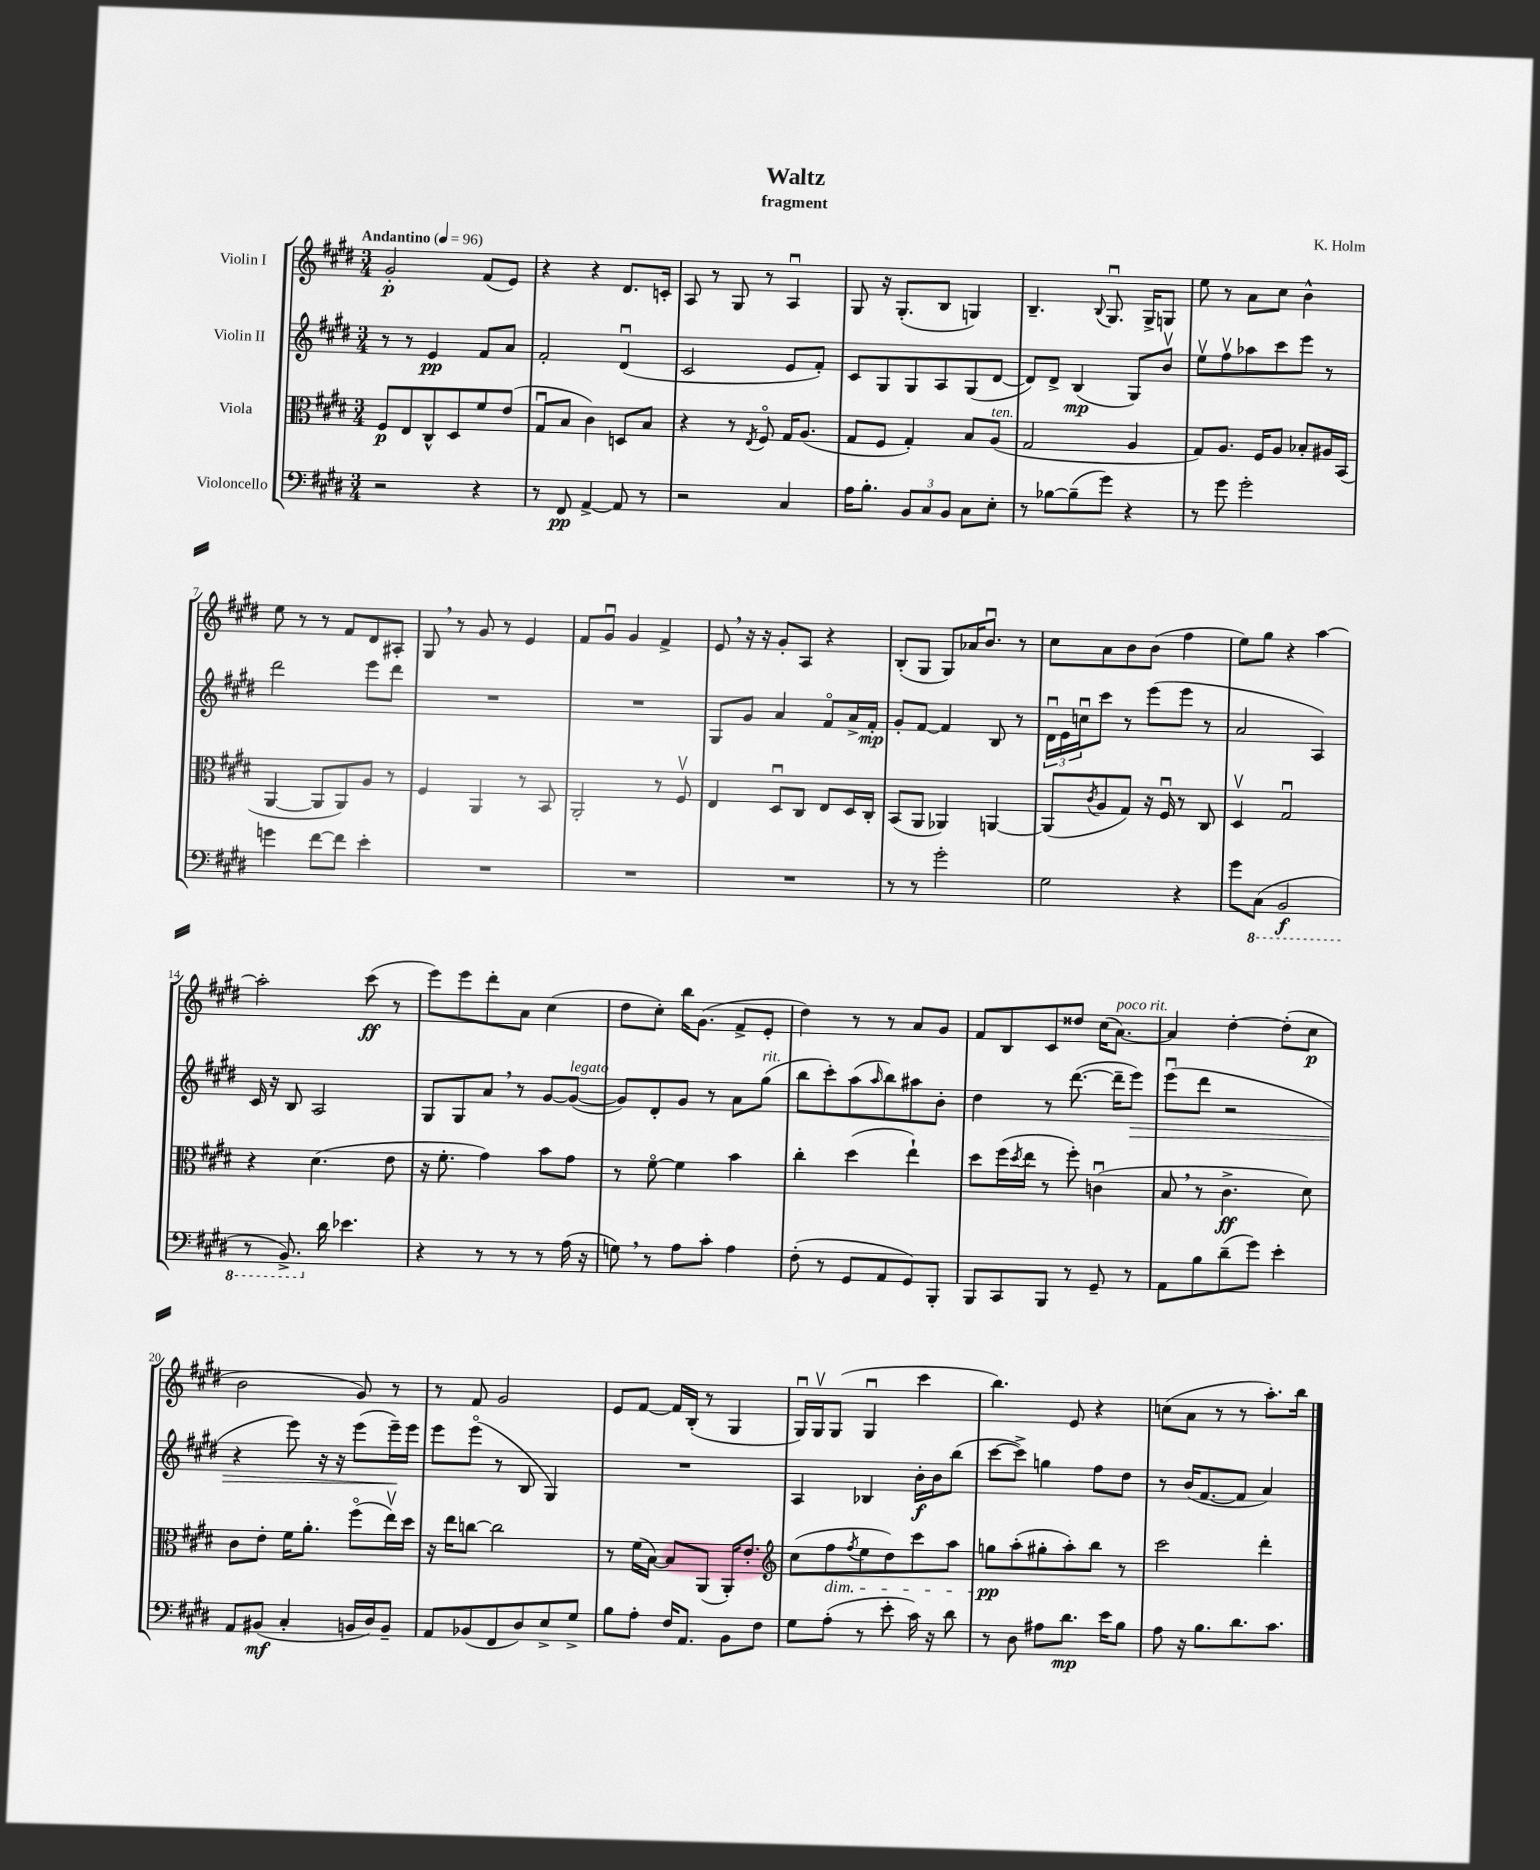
\header { title = "Waltz" composer = "K. Holm" subtitle = "fragment" }
<<
\new StaffGroup <<
\new Staff = "s0" \with { instrumentName = "Violin I" } {
    \clef treble \key e \major \numericTimeSignature \time 3/4 \tempo "Andantino" 4 = 96
    gis'2-.\p fis'8( e'8) |
    r4 r4 dis'8. c'16-. |
    a8 r8 gis8 r8 a4\downbow |
    gis8 r16 gis8.-.( b8 g4) |
    b4.-- \appoggiatura { b8 } gis8.\downbow gis16-> g8 |
    e''8 r8 a'8 cis''8 b'4-^ |
    e''8 r8 r8 fis'8 dis'8 ais8-. |
    gis8 \breathe r8 gis'8 r8 e'4 |
    fis'8 gis'8\downbow gis'4 fis'4-> |
    e'8 \breathe r16 r16 gis'8-. a8 r4 |
    b8-.( gis8 gis8) aes'16 b'8.\downbow r8 |
    cis''8 a'8 b'8 b'8( fis''4 |
    e''8) gis''8 r4 a''4~ |
    a''2-. cis'''8\ff( r8 |
    e'''8) e'''8 dis'''8-. a'8 cis''4( |
    dis''8 cis''8-.) b''16 gis'8.( fis'8-> e'8-. |
    dis''4) r8 r8 a'8 gis'8 |
    fis'8 b8 cis'8 disis''8 cis''16( a'8.~^\markup { \italic "poco rit." }) |
    a'4 dis''4~-. dis''8-.( cis''8\p |
    b'2 gis'8) r8 |
    r8 fis'8 gis'2 |
    e'8 fis'8~ fis'16 b16-.( r8 gis4 |
    gis16\downbow) gis16\upbow gis8( gis4\downbow cis'''4 |
    b''4.) e'8 r4 |
    c''8( a'8 r8 r8 a''8.-.) b''16 \bar "|." |
}
\new Staff = "s1" \with { instrumentName = "Violin II" } {
    \clef treble \key e \major \numericTimeSignature \time 3/4
    r8 r8 e'4\pp fis'8 a'8 |
    fis'2-. dis'4\downbow( |
    cis'2 e'8 fis'8-.) |
    cis'8 gis8 gis8 a8 gis8( dis'8~ |
    dis'8) dis'8-> b4\mp( gis8) b'8\upbow |
    e''8\upbow fis''8\upbow aes''8 cis'''8 e'''8 r8 |
    dis'''2 e'''8 dis'''8 |
    R2. |
    R2. |
    gis8 gis'8 a'4 fis'8\flageolet a'16-> fis'16-.\mp |
    gis'8-. fis'8~ fis'4 b8 r8 |
    \tuplet 3/2 { dis'16\downbow e'16 c''16\downbow } cis'''8 r8 e'''8( e'''8 r8 |
    a'2 a4) |
    cis'16 r16 b8 a2 |
    gis8 gis8 a'8 \breathe r8 gis'8~ gis'8~^\markup { \italic "legato" }( |
    gis'8) dis'8-. gis'8 r8 a'8 gis''8^\markup { \italic "rit." }( |
    b''8 cis'''8-.) a''8( \grace { a''16 } b''8) ais''8 b'8-. |
    dis''4 r8 dis'''8.~( dis'''16-- e'''8\>) |
    e'''8\downbow( dis'''8 r2 |
    r4 e'''8) r16 r16 e'''8( e'''16--\!) e'''16 |
    e'''8 e'''8\flageolet( r8 b8 gis4) |
    R2. |
    a4 bes4 b'16-.\f b'16 b''8( |
    cis'''8~ cis'''8->) g''4 fis''8 dis''8 |
    r8 b'16( fis'8.~ fis'8 a'4) \bar "|." |
}
\new Staff = "s2" \with { instrumentName = "Viola" } {
    \clef alto \key e \major \numericTimeSignature \time 3/4
    fis8\p e8 cis8-^ dis8 fis'8 e'8( |
    gis8\downbow b8 cis'4) d8 b8 |
    r4 r8 \acciaccatura { e8 } fis8\flageolet gis16 a8.( |
    gis8 fis8 gis4-.) b8 a8^\markup { \italic "ten." }( |
    gis2 a4 |
    gis8) a8. fis16 a8 bes8-. ais16 b,16( |
    a,4~ a,8 a,8) a8 r8 |
    fis4 a,4 r8 b,8 |
    a,2-. r8 fis8\upbow |
    e4 dis8\downbow cis8 e8 dis16 cis16-. |
    b,8( a,8 aes,4) a,4~ |
    a,8( \acciaccatura { cis'8 } a8 gis8) r16 fis16\downbow r8 cis8 |
    dis4\upbow gis2\downbow |
    r4 dis'4.( e'8 |
    r16 fis'8.-. gis'4) b'8 gis'8 |
    r8 fis'8~\flageolet fis'4 b'4 |
    cis''4-. dis''4( e''4-!) |
    dis''8 fis''16( \acciaccatura { dis''8 } e''16 r8 fis''8-.) c'4\downbow( |
    b8 \breathe r8 cis'4.->\ff dis'8) |
    cis'8 e'8-. fis'16 a'8.-. fis''8\flageolet( e''16\upbow) dis''16 |
    r16 e''16 c''8~ c''2 |
    r8 fis'16( b16~) b8 a,8( a,16-.) e'8.-. |
    \clef treble cis''8( fis''8\dim \acciaccatura { fis''8 } e''8 dis''8) cis'''8 a''8 |
    g''8\pp\! a''8-.( gis''8-. a''8-.) b''8 r8 |
    cis'''2 dis'''4-. \bar "|." |
}
\new Staff = "s3" \with { instrumentName = "Violoncello" } {
    \clef bass \key e \major \numericTimeSignature \time 3/4
    r2 r4 |
    r8 fis,8\pp a,4~-> a,8 r8 |
    r2 cis4 |
    a16 b8.-. \tuplet 3/2 { b,8 cis8 b,8 } cis8 e8-. |
    r8 bes8~ bes8--( gis'8) r4 |
    r8 gis'8 gis'2-. |
    g'4 fis'8~ fis'8 e'4-. |
    R2. |
    R2. |
    R2. |
    r8 r8 gis'2-. |
    gis2 r4 |
    gis'8 \ottava #-1 cis,8( b,,2\f |
    r8 b,,8.->) \ottava #0 dis'16 ees'4. |
    r4 r8 r8 r8 a16( r16 |
    g8) \breathe r8 a8 cis'8-. a4 |
    fis8-.( r8 gis,8 a,8 gis,8) b,,8-. |
    b,,8 cis,8 b,,8 r8 gis,8-- r8 |
    a,8 b8 dis'8--( gis'8) e'4-. |
    a,8 bis,8\mf( cis4-. b,16 dis16) b,8-- |
    a,8 bes,8( fis,8 dis8) e8-> gis8-> |
    b8 a8-. fis16 a,8. b,8 fis8 |
    gis8 a8-.( r8 e'8-. cis'16) r16 dis'8 |
    r8 dis8 ais8 dis'8.\mp e'16 b8 |
    a8 r16 b8. dis'8. cis'8. \bar "|." |
}
>>
>>
